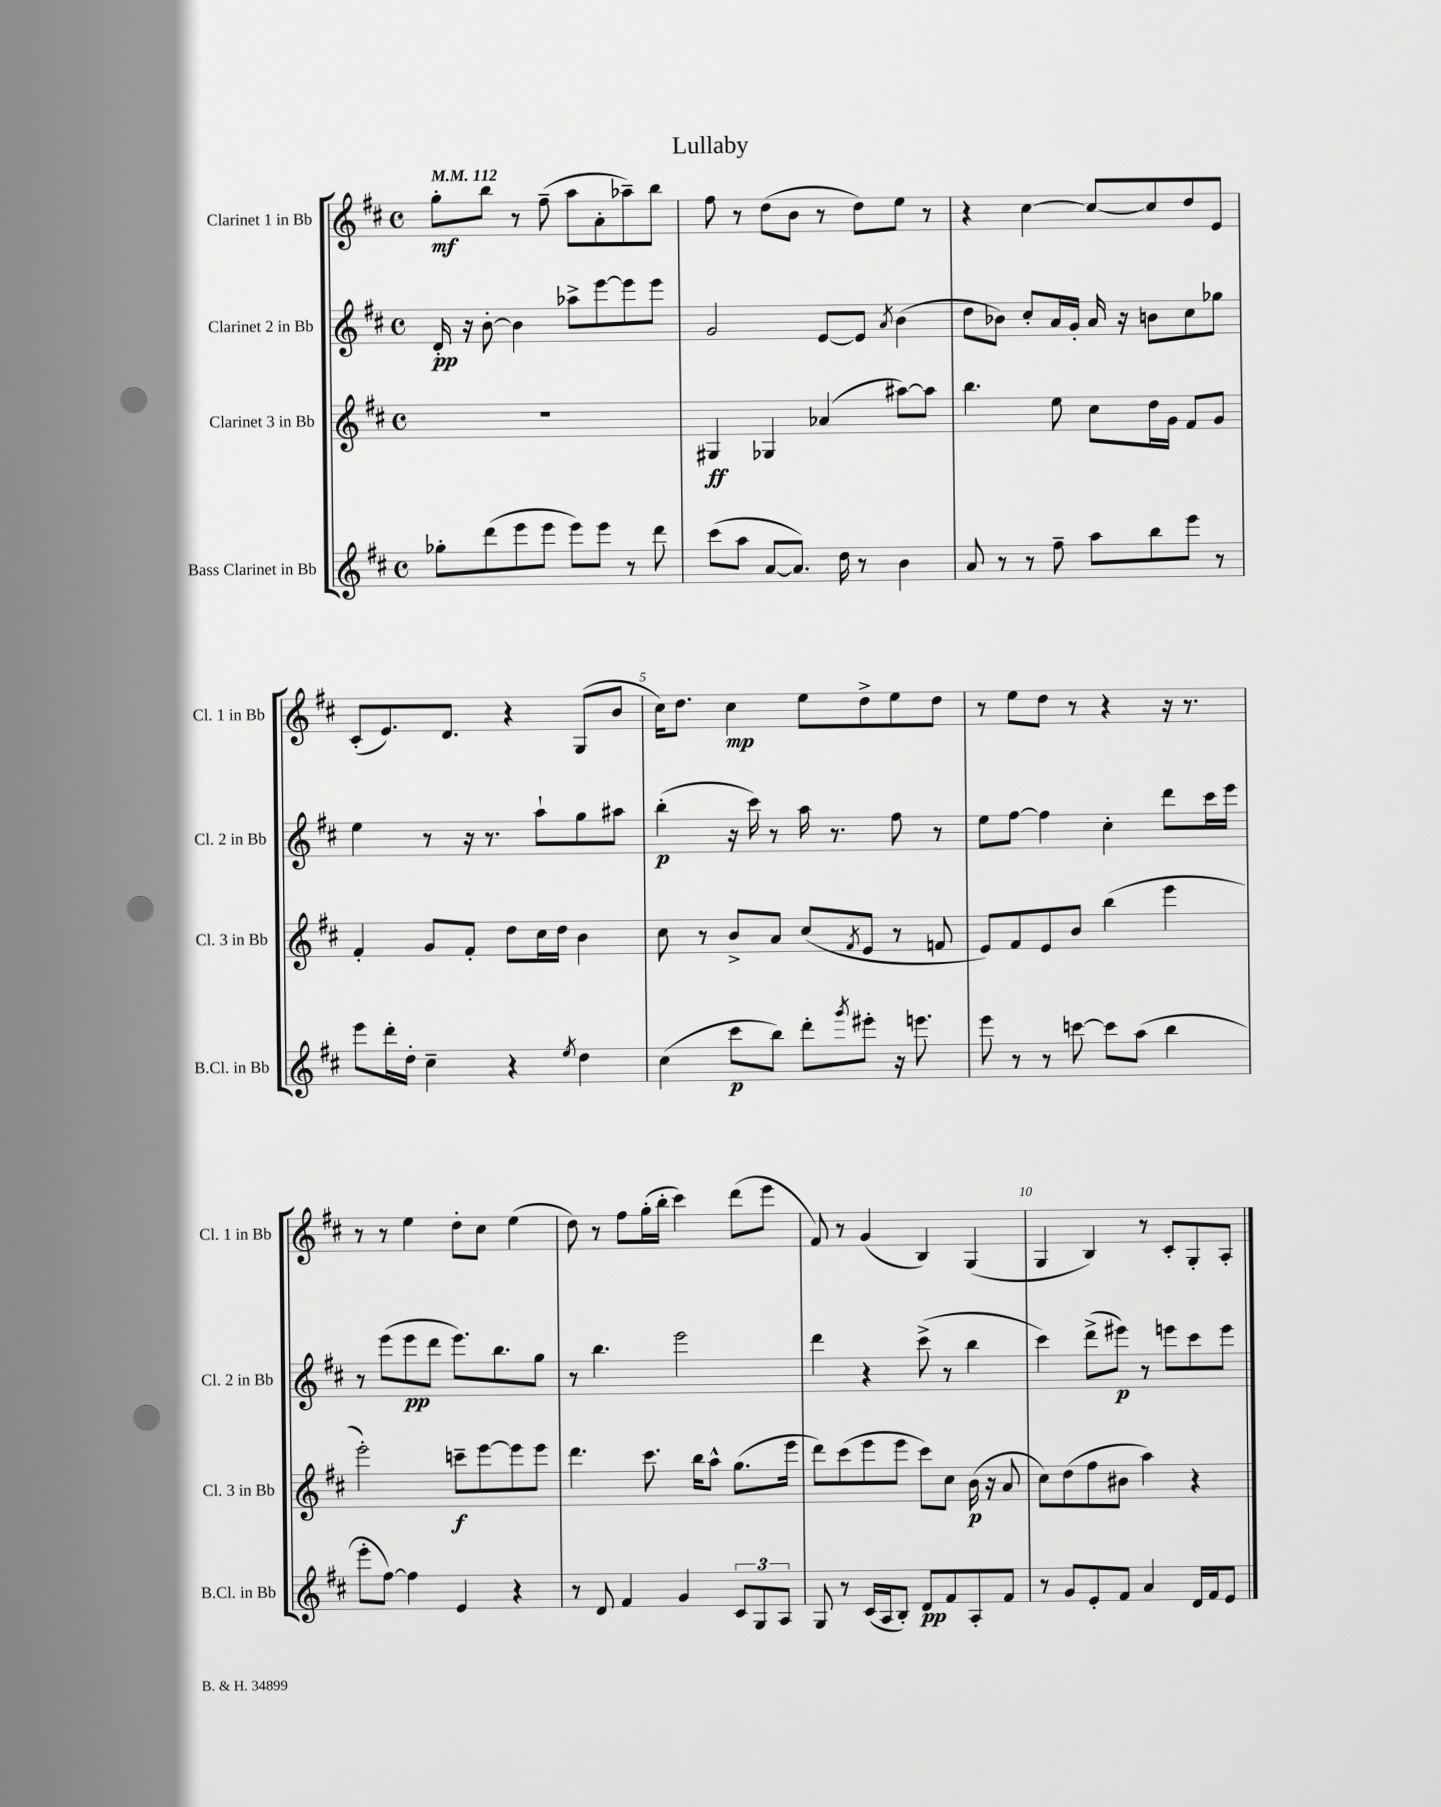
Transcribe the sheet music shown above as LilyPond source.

\header { title = "Lullaby" }
<<
\new StaffGroup <<
\new Staff = "s0" \with { instrumentName = "Clarinet 1 in Bb" shortInstrumentName = "Cl. 1 in Bb" } {
    \clef treble \key d \major \defaultTimeSignature \time 4/4 \tempo 4 = 112
    g''8-.\mf b''8 r8 fis''8--( a''8 a'8-. aes''8--) b''8 |
    fis''8 r8 d''8( b'8 r8 d''8) e''8 r8 |
    r4 cis''4~ cis''8~ cis''8 d''8 e'8 |
    cis'8-.( e'8.) d'8. r4 g8( b'8 |
    cis''16) d''8. cis''4\mp e''8 d''8-> e''8 d''8 |
    r8 e''8 d''8 r8 r4 r16 r8. |
    r8 r8 e''4 d''8-. cis''8 e''4( |
    d''8) r8 fis''8 g''16-.( b''16-. cis'''4) d'''8( e'''8 |
    fis'8) r8 g'4( b4) g4( |
    g4 b4) r8 cis'8-. g8-. a8-. \bar "|." |
}
\new Staff = "s1" \with { instrumentName = "Clarinet 2 in Bb" shortInstrumentName = "Cl. 2 in Bb" } {
    \clef treble \key d \major \defaultTimeSignature \time 4/4
    d'16-.\pp r16 b'8~-. b'4 aes''8-> e'''8~ e'''8 e'''8 |
    g'2 e'8~ e'8 \acciaccatura { a'8 } b'4( |
    d''8 bes'8) cis''8-. a'16 g'16-. a'16 r16 b'8 cis''8 ges''8 |
    e''4 r8 r16 r8. a''8-! g''8 ais''8 |
    b''4-.\p( r16 cis'''16) r8 a''16 r8. fis''8 r8 |
    e''8 fis''8~ fis''4 cis''4-. d'''8 cis'''16 e'''16 |
    r8 e'''8( e'''8\pp d'''8 e'''8.) b''8. g''8 |
    r8 b''4. e'''2 |
    d'''4 r4 cis'''8->( r8 b''4 |
    cis'''4) d'''8->( eis'''8\p) r8 e'''8 cis'''8 e'''8 \bar "|." |
}
\new Staff = "s2" \with { instrumentName = "Clarinet 3 in Bb" shortInstrumentName = "Cl. 3 in Bb" } {
    \clef treble \key d \major \defaultTimeSignature \time 4/4
    R1 |
    gis4\ff ges4 aes'4( ais''8~) ais''8 |
    b''4. e''8 cis''8 d''16 g'16 fis'8 g'8 |
    fis'4-. g'8 fis'8-. d''8 cis''16 d''16 b'4 |
    cis''8 r8 b'8-> a'8 cis''8( \acciaccatura { fis'8 } e'8 r8 f'8 |
    e'8) fis'8 e'8 b'8 b''4( e'''4 |
    e'''2-.) c'''8--\f e'''8~ e'''8 e'''8 |
    d'''4. cis'''8. b''16 a''8-^ g''8.( e'''16 |
    d'''8) cis'''8( e'''8 e'''8 cis'''8) cis''8 b'16\p( r16 a'8 |
    cis''8) d''8( fis''8 bis'8 a''4) r4 \bar "|." |
}
\new Staff = "s3" \with { instrumentName = "Bass Clarinet in Bb" shortInstrumentName = "B.Cl. in Bb" } {
    \clef treble \key d \major \defaultTimeSignature \time 4/4
    ges''8-. d'''8( e'''8 e'''8 e'''8) e'''8 r8 d'''8 |
    cis'''8( a''8 a'8~ a'8.) d''16 r8 b'4 |
    a'8 r8 r8 fis''8-- a''8 b''8 e'''8 r8 |
    e'''8 d'''16-. d''16-. cis''4-- r4 \acciaccatura { e''8 } d''4 |
    cis''4( cis'''8\p b''8) d'''8-. \acciaccatura { g'''8 } eis'''8-. r16 e'''8. |
    e'''8 r8 r8 c'''8~ c'''8 a''8( b''4 |
    e'''8-. fis''8~) fis''4 e'4 r4 |
    r8 d'8 fis'4 g'4 \tuplet 3/2 { cis'8 g8 a8 } |
    g8 r8 cis'16( a16 b8-.) d'8\pp fis'8 a8-. fis'8 |
    r8 g'8 e'8-. fis'8 a'4 d'16 fis'16 e'8 \bar "|." |
}
>>
>>
\layout { \context { \Score \override BarNumber.break-visibility = ##(#f #t #t) barNumberVisibility = #(every-nth-bar-number-visible 5) } }
